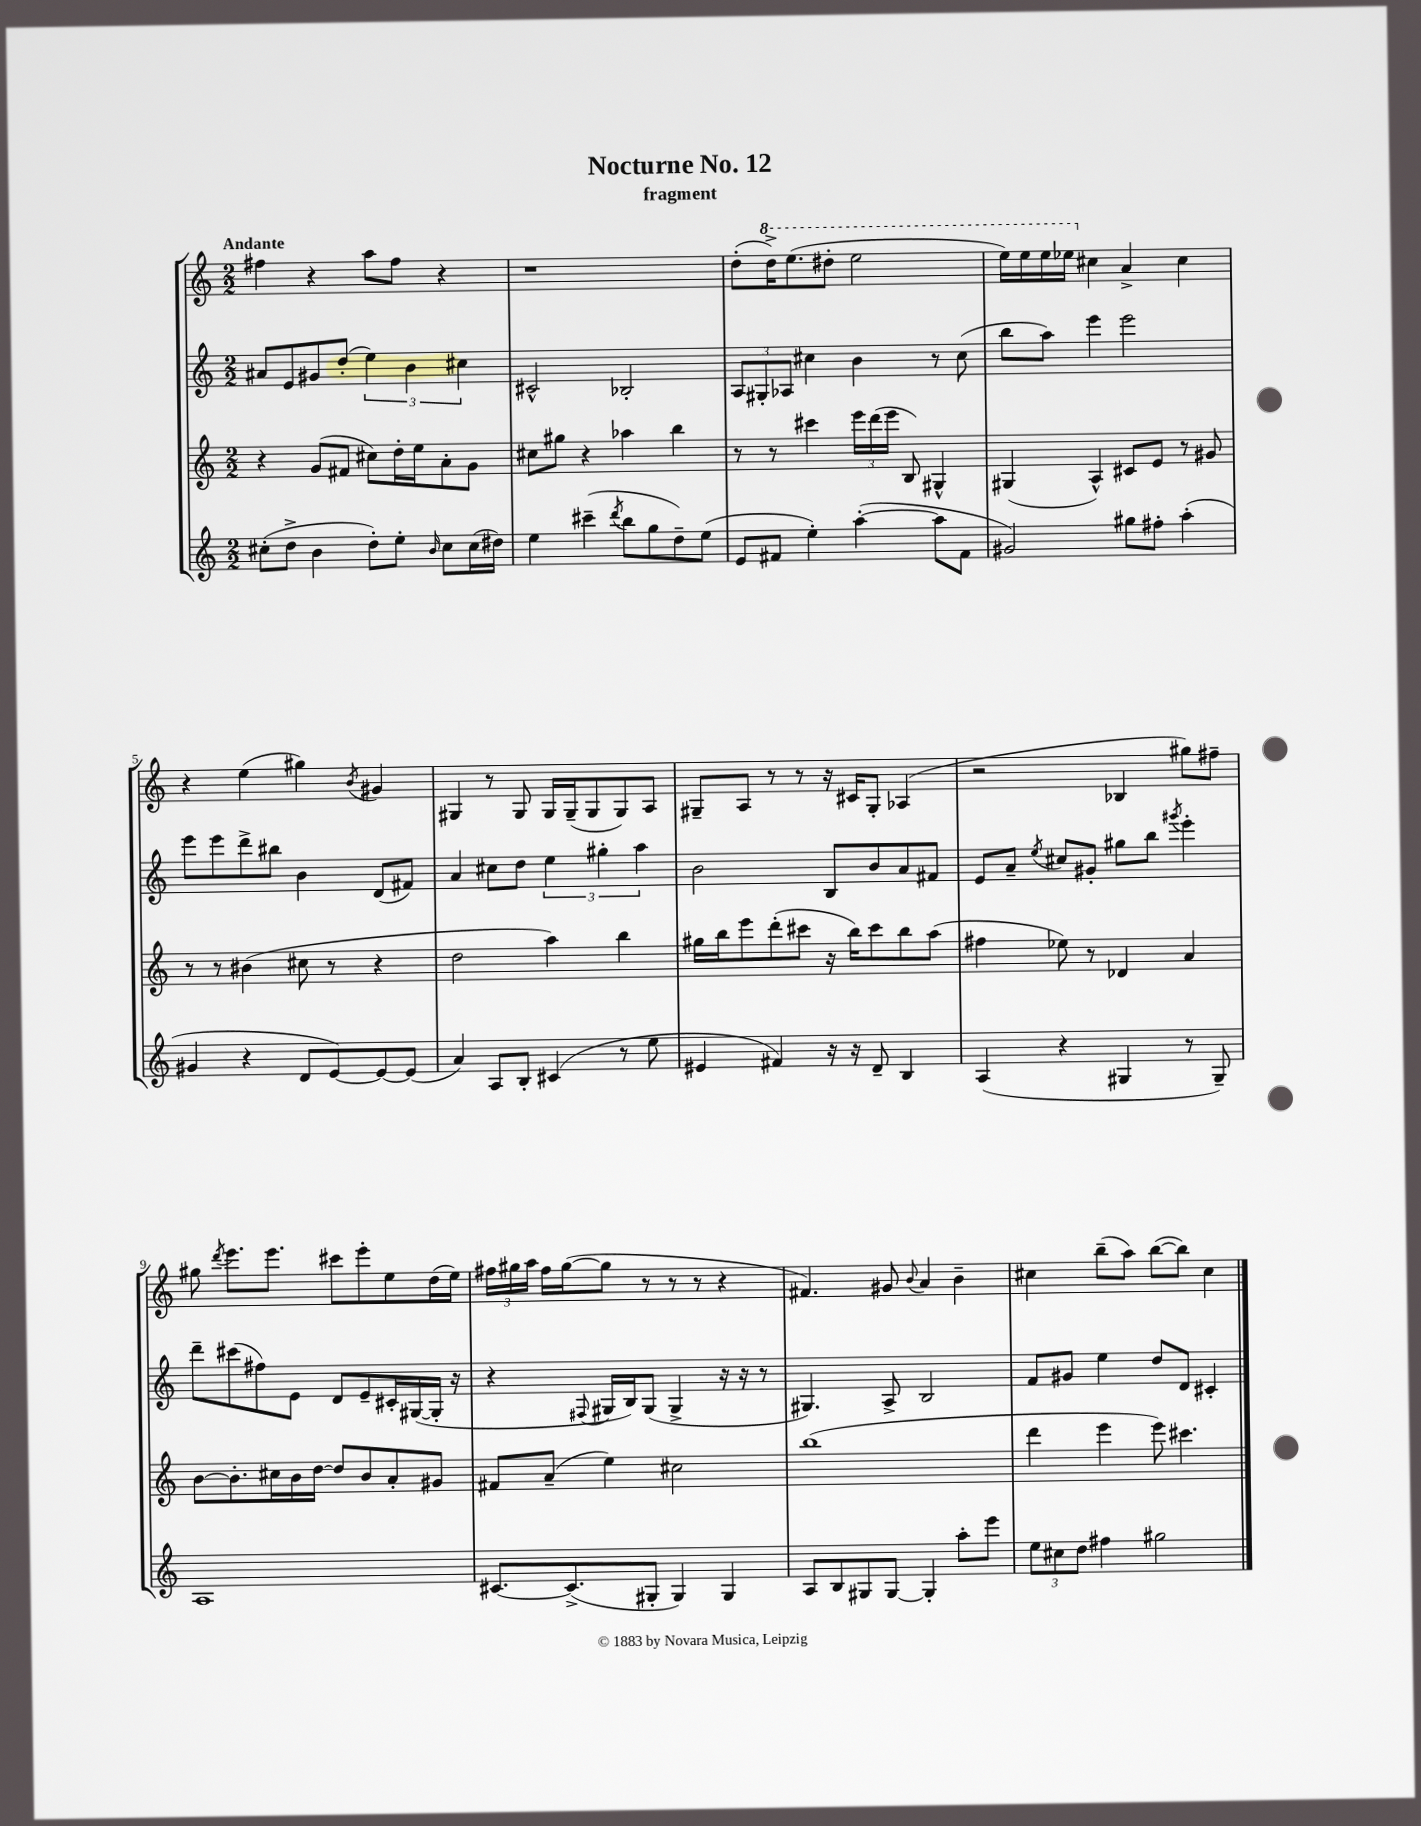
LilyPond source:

\header { title = "Nocturne No. 12" subtitle = "fragment" }
<<
\new StaffGroup <<
\new Staff = "s0" {
    \clef treble \key c \major \numericTimeSignature \time 2/2 \tempo "Andante"
    \autoBeamOff fis''4 r4 a''8[ fis''8] r4 |
    r1 |
    d''8[-.( \ottava #1 d'''16->) e'''8.( dis'''8]-. e'''2 |
    e'''16[) e'''16 e'''16 ees'''16] \ottava #0 cis''4 a'4-> cis''4 |
    r4 e''4( gis''4) \acciaccatura { b'8 } gis'4 |
    gis4 r8 gis8 gis16[ gis16--( gis8 gis8) a8] |
    gis8[-- a8] r8 r8 r16 cis'16[ gis8]-. aes4( |
    r2 bes4 gis''8[) fis''8]-- |
    gis''8 \acciaccatura { d'''8 } e'''8.[ e'''8.] cis'''8[ e'''8-. e''8 d''16( e''16]) |
    \tuplet 3/2 { fis''16[ gis''16 a''16] } fis''16[ gis''16~( gis''8] r8 r8 r8 r4 |
    fis'4.) gis'8 \appoggiatura { b'8 } a'4 b'4-- |
    cis''4 b''8[--( a''8]) b''8[~( b''8]) cis''4 \bar "|." |
}
\new Staff = "s1" {
    \clef treble \key c \major \numericTimeSignature \time 2/2
    \autoBeamOff ais'8[ e'8 gis'8 d''8]-.( \tuplet 3/2 { e''4) b'4 cis''4 } |
    cis'2-^ bes2-. |
    \tuplet 3/2 { a8[ gis8-. aes8] } cis''4 b'4 r8 cis''8( |
    b''8[ a''8]) e'''4 e'''2 |
    e'''8[ e'''8 d'''8-> bis''8] b'4 d'8[( fis'8]) |
    a'4 cis''8[ d''8] \tuplet 3/2 { e''4 gis''4-. a''4 } |
    b'2 b8[ b'8 a'8 fis'8] |
    e'8[ a'8]-- \acciaccatura { e''8 } cis''8[ gis'8]-. gis''8[ b''8] \acciaccatura { gis'''8 } e'''4-. |
    d'''8[-- cis'''8( fis''8) e'8] d'8[ e'8-- cis'16-. gis16~( gis16]-. r16 |
    r4 \appoggiatura { fis8 } gis16[ b16) gis8]( gis4-> r16 r16 r8 |
    gis4.) a8-> b2 |
    f'8[ gis'8] e''4 d''8[ d'8] cis'4-. \bar "|." |
}
\new Staff = "s2" {
    \clef treble \key c \major \numericTimeSignature \time 2/2
    \autoBeamOff r4 g'8[( fis'8] cis''8[) d''16-. e''16 a'8-. g'8] |
    cis''8[ gis''8] r4 aes''4 b''4 |
    r8 r8 cis'''4 \tuplet 3/2 { e'''16[ d'''16( e'''16] } b8) gis4-^ |
    gis4( a4-^) cis'8[ e'8] r8 gis'8 |
    r8 r8 bis'4( cis''8 r8 r4 |
    d''2 a''4) b''4 |
    gis''16[ b''16 e'''8 d'''8-.( cis'''8] r16 b''16[) cis'''8 b''8 a''8]( |
    fis''4 ees''8) r8 des'4 a'4 |
    b'8[~ b'8.-. cis''16 b'16 d''16]~ d''8[ b'8 a'8-. gis'8] |
    fis'8[ a'8]--( e''4) cis''2 |
    b''1( |
    d'''4 e'''4 e'''8) cis'''4. \bar "|." |
}
\new Staff = "s3" {
    \clef treble \key c \major \numericTimeSignature \time 2/2
    \autoBeamOff cis''8[-.( d''8]-> b'4 d''8[-.) e''8]-. \grace { b'16 } cis''8[ cis''16( dis''16]) |
    e''4 cis'''4--( \acciaccatura { d'''8 } b''8[ g''8 d''8--) e''8]( |
    e'8[ fis'8] e''4-.) a''4~-.( a''8[ fis'8] |
    gis'2) gis''8[ fis''8]-. a''4-.( |
    gis'4 r4 d'8[ e'8~) e'8~ e'8]( |
    a'4) a8[ b8]-. cis'4( r8 e''8 |
    eis'4 fis'4) r16 r16 d'8-- b4 |
    a4( r4 gis4 r8 gis8--) |
    a1 |
    cis'8.[~ cis'8.->( gis8]-. gis4) gis4 |
    a8[ b8 gis8 gis8]~ gis4-. a''8[-. e'''8] |
    \tuplet 3/2 { e''8[ cis''8 d''8] } fis''4 gis''2 \bar "|." |
}
>>
>>
